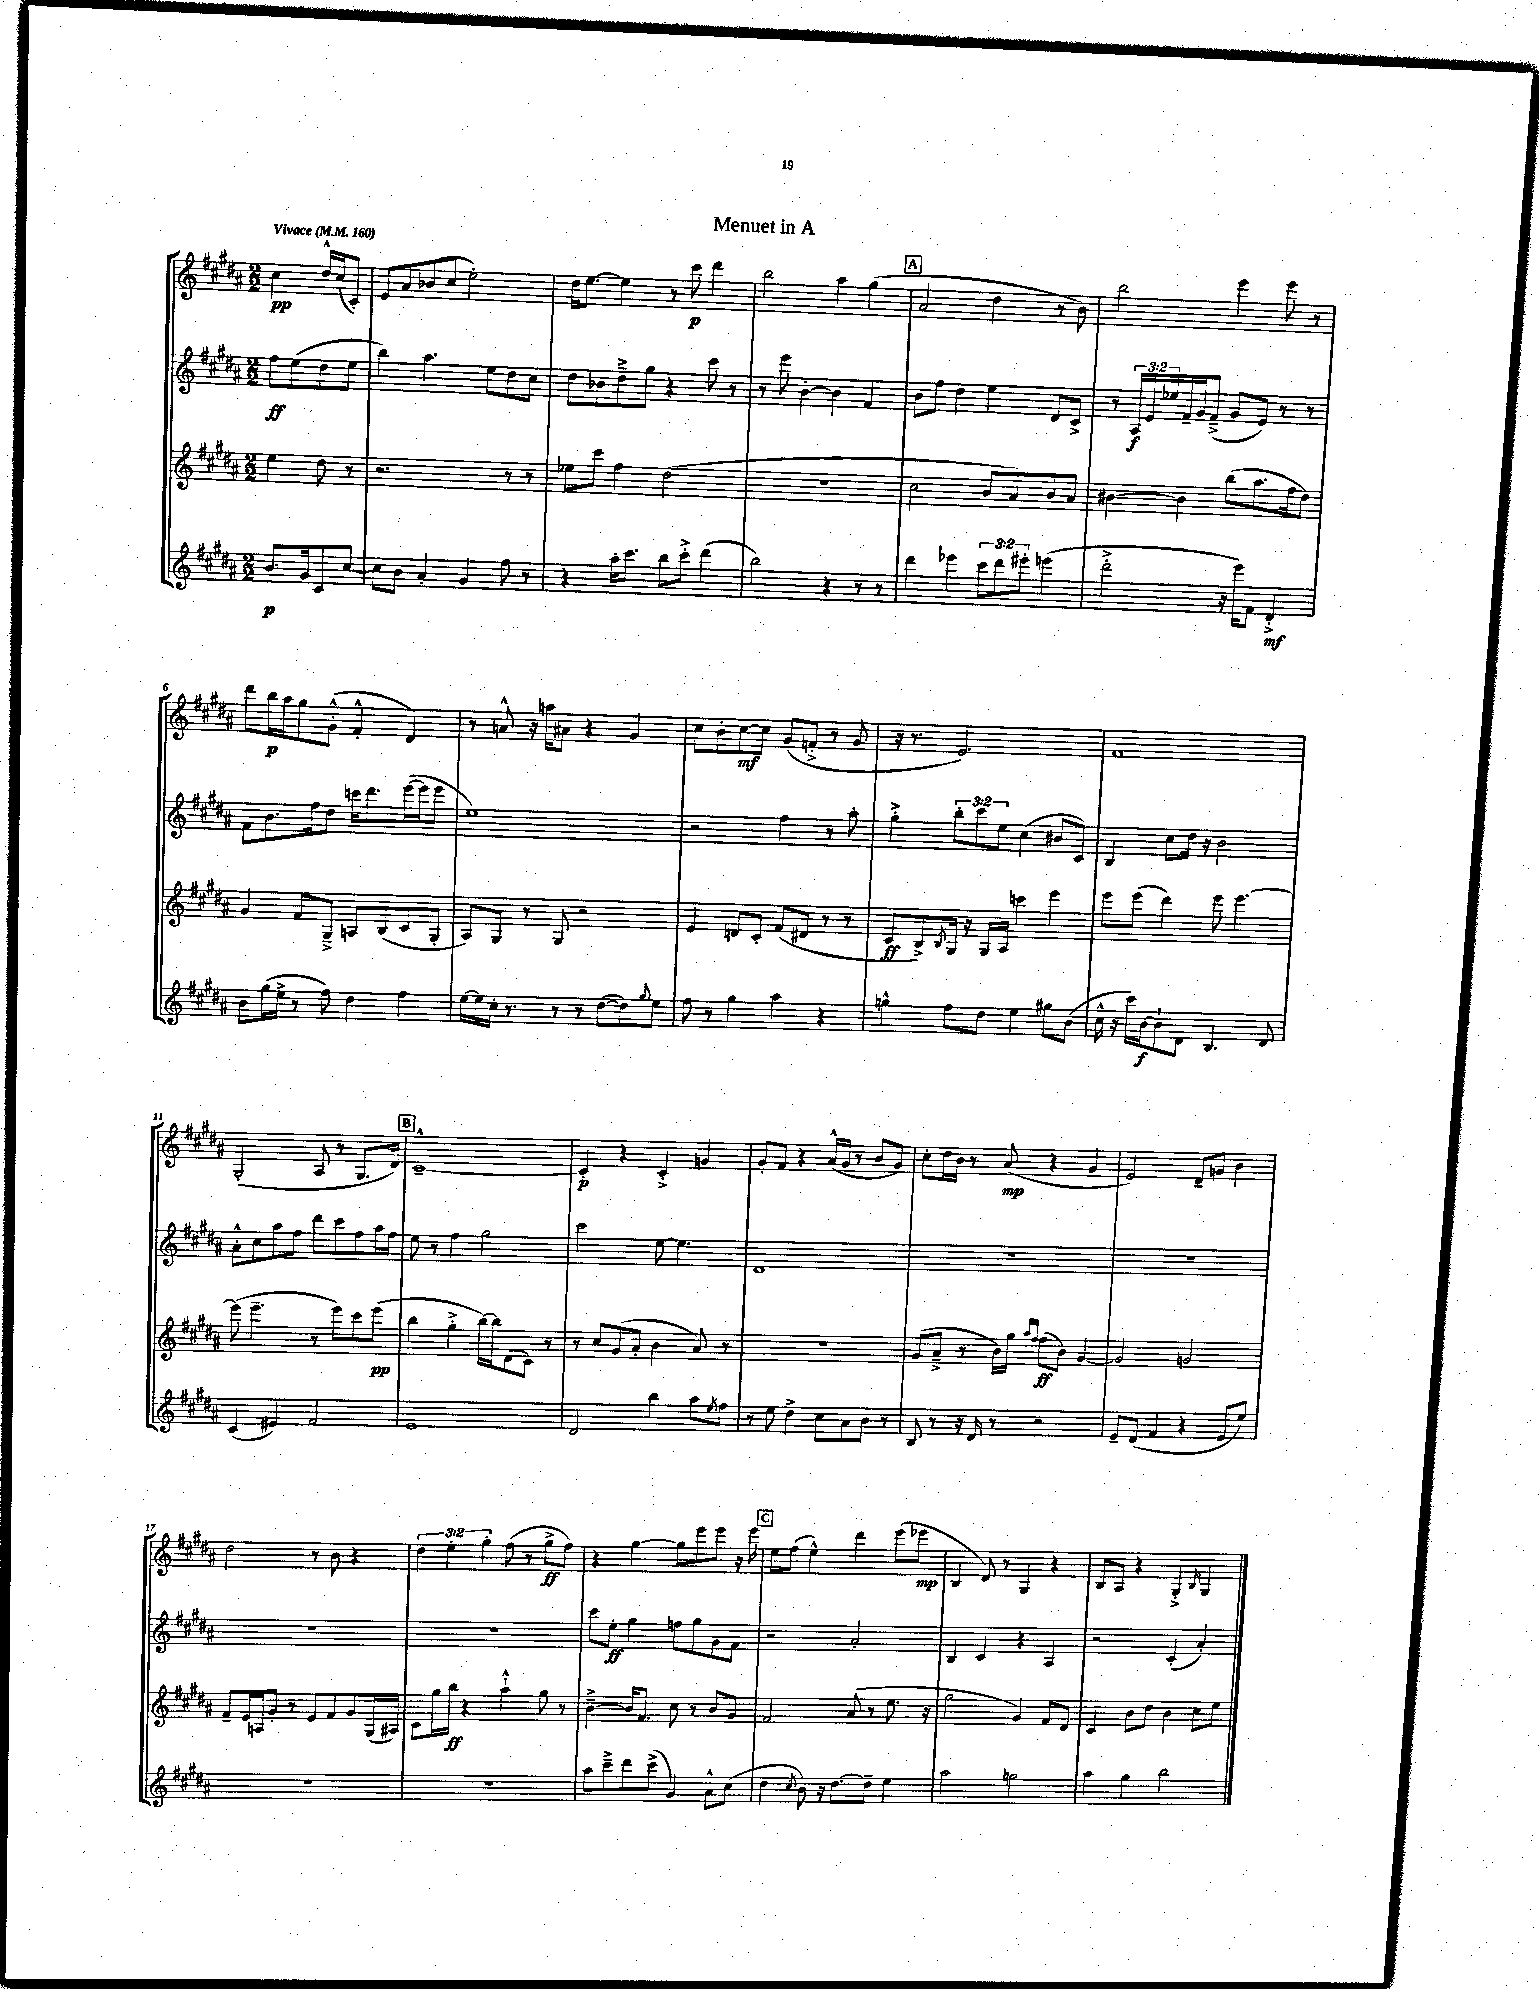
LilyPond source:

\header { title = "Menuet in A" }
<<
\new StaffGroup <<
\new Staff = "s0" {
    \clef treble \key b \major \numericTimeSignature \time 2/2 \override Staff.TupletNumber.text = #tuplet-number::calc-fraction-text \partial 2 \tempo "Vivace" 4 = 160
    cis''4\pp dis''16-^ cis''16( cis'8-.) |
    e'8 ais'8 bes'8( cis''8 e''2-.) |
    dis''16 e''8.~ e''4 r8 cis'''8\p dis'''4 |
    b''2 ais''4 gis''4( |
    \mark \markup { \box "A" } ais'2 dis''4 r8 b'8) |
    b''2 e'''4 e'''8 r8 |
    dis'''8 b''16\p ais''16 gis''8 gis'8-.-^( fis'4-.-^ dis'4) |
    r8 a'8-^ r16 a''16 ais'8 r4 gis'4 |
    cis''8 b'8-. cis''8~\mf cis''8 gis'8( f'8-.-> r8 gis'8 |
    r16 r8. e'2.) |
    fis'1 |
    gis2-.( ais8 r8 gis8. dis'16) |
    \mark \markup { \box "B" } cis'1~---^ |
    cis'4-.\p r4 cis'4-.-> g'4 |
    gis'8-. fis'8 r4 ais'16-^( gis'16 r8 b'8 gis'8) |
    cis''8-. dis''16 b'16 r8 ais'8\mp( r4 gis'4 |
    e'2) dis'8-- g'8 b'4 |
    dis''2 r8 b'8 r4 |
    \tuplet 3/2 { dis''4 e''4-. gis''4-. } fis''8( r8 gis''8->\ff fis''8) |
    r4 gis''4~ gis''8 e'''8 e'''8 r16 e'''16 |
    \mark \markup { \box "C" } e''8 fis''8( e''4-^) dis'''4 e'''8( ees'''8\mp |
    b4 dis'8) r8 gis4 r4 |
    b8 ais8 r4 gis4-.-> \grace { b16 } gis4 \bar "|." |
}
\new Staff = "s1" {
    \clef treble \key b \major \numericTimeSignature \time 2/2 \override Staff.TupletNumber.text = #tuplet-number::calc-fraction-text \partial 2
    fis''8\ff e''8( dis''8 e''8 |
    b''4) ais''4. e''8 dis''8 cis''8 |
    dis''8 bes'8 dis''8---> gis''8 r4 cis'''8 r8 |
    r8 e'''8 b'4~-. b'4 fis'4 |
    \mark \markup { \box "A" } b'8 fis''8 dis''4 e''4 dis'8 cis'8-> |
    r8 \tuplet 3/2 { ais16\f e'16 ees''16 } fis'16-- gis'16 fis'8--->( gis'8 e'8) r8 r8 |
    fis'8 b'8. fis''16 dis''8 c'''16 dis'''8. e'''16~( e'''16 e'''8 |
    e''1) |
    r2 fis''4 r8 ais''8-. |
    gis''4-.-> \tuplet 3/2 { b''8-. cis'''8 e''8 } cis''4( bis'8 cis'8) |
    b4 cis''8 dis''16 r16 b'2 |
    ais'8-.-^ cis''8 ais''8 fis''8 dis'''8 cis'''8 fis''8 ais''16 fis''16 |
    \mark \markup { \box "B" } e''8 r8 fis''4 gis''2 |
    cis'''2 e''8~ e''4. |
    dis'1 |
    R1 |
    R1 |
    R1 |
    R1 |
    cis'''8 e''8-.\ff gis''4 f''8 gis''8 gis'8 fis'8 |
    \mark \markup { \box "C" } r2 ais'2-. |
    b4 cis'4 r4 ais4 |
    r2 cis'4-.( ais'4-.) \bar "|." |
}
\new Staff = "s2" {
    \clef treble \key b \major \numericTimeSignature \time 2/2 \partial 2
    e''4 dis''8 r8 |
    r2. r8 r8 |
    ees''8 cis'''8 fis''4 dis''2( |
    r1 |
    \mark \markup { \box "A" } cis''2 b'8 ais'8) b'8 ais'8 |
    bis'4~ bis'4 b''8( ais''8. fis''16 dis''8) |
    gis'4 fis'8 gis8---> a8 b8( cis'8 gis8-. |
    ais8) gis8 r8 gis8 r2 |
    e'4 d'8 cis'8-. fis'8( dis'8 r8 r8 |
    cis'8\ff b8->) \acciaccatura { b8 } gis16 r16 gis16 ais16 c'''4 e'''4 |
    e'''8 e'''8( dis'''4) e'''8 e'''4.~ |
    e'''8( e'''4.-- r8 e'''8) cis'''8 e'''8\pp( |
    \mark \markup { \box "B" } b''4 gis''4-.-> b''16~) b''16 dis'8( cis'8) r8 |
    r8 cis''8 gis'8( ais'8-. b'4 ais'8) r8 |
    r1 |
    gis'8( ais'8---> r8 b'16) gis''16 \grace { ais''16 fis''16 } fis''8\ff( b'8) gis'4~ |
    gis'2 g'2 |
    fis'8-- e'16 a16 gis'8-. r8 e'8 fis'8 gis'8 gis16( ais16) |
    cis'8 gis''16 b''16\ff r4 ais''4-!-^ gis''8 r8 |
    b'4~---> b'16 fis'8. cis''8 r8 b'8 gis'8 |
    \mark \markup { \box "C" } fis'2 ais'8( r8 e''8. r16 |
    gis''2 gis'4) fis'8 dis'8 |
    cis'4 b'8 dis''8 b'4 cis''8 e''8 \bar "|." |
}
\new Staff = "s3" {
    \clef treble \key b \major \numericTimeSignature \time 2/2 \override Staff.TupletNumber.text = #tuplet-number::calc-fraction-text \partial 2
    b'8.\p gis'16 cis'8 cis''8~ |
    cis''8 b'8 ais'4-. gis'4 fis''8 r8 |
    r4 ais''16-. cis'''8. b''8 cis'''8-.-> dis'''4( |
    b''2) r4 r8 r8 |
    \mark \markup { \box "A" } dis'''4 ees'''4 \tuplet 3/2 { cis'''8 dis'''8 eis'''8-. } e'''4( |
    dis'''2-.-> r16 e'''16) fis'8 dis'4-.->\mf |
    b'8 gis''16( e''16-> r8 fis''8) dis''4 fis''4 |
    e''16~ e''16 cis''16-. r8. r8 r8 dis''8~( dis''8) \appoggiatura { gis''8 } e''8 |
    fis''8 r8 gis''4 ais''4 r4 |
    g''4-^ fis''8 dis''8 e''4 gis''8 b'8( |
    cis''16-^ r16 cis'''16) b'16~\f b'8-! dis'8 b4. dis'8 |
    cis'4( eis'4) fis'2 |
    \mark \markup { \box "B" } e'1 |
    dis'2 b''4 ais''8 \acciaccatura { e''8 } fis''8 |
    r8 e''8 dis''4-> cis''8 ais'8 b'8 r8 |
    b8 r8 r16 dis'16 r8 r2 |
    e'8-- dis'8( fis'4 r4 e'8 e''8) |
    R1 |
    R1 |
    ais''8 cis'''8---> dis'''8 cis'''8->( gis'4) ais'8-^ cis''8( |
    \mark \markup { \box "C" } dis''4 \acciaccatura { cis''8 } b'8) r16 dis''8.~ dis''8-- e''4 |
    ais''2 g''2 |
    ais''4 gis''4 b''2 \bar "|." |
}
>>
>>
